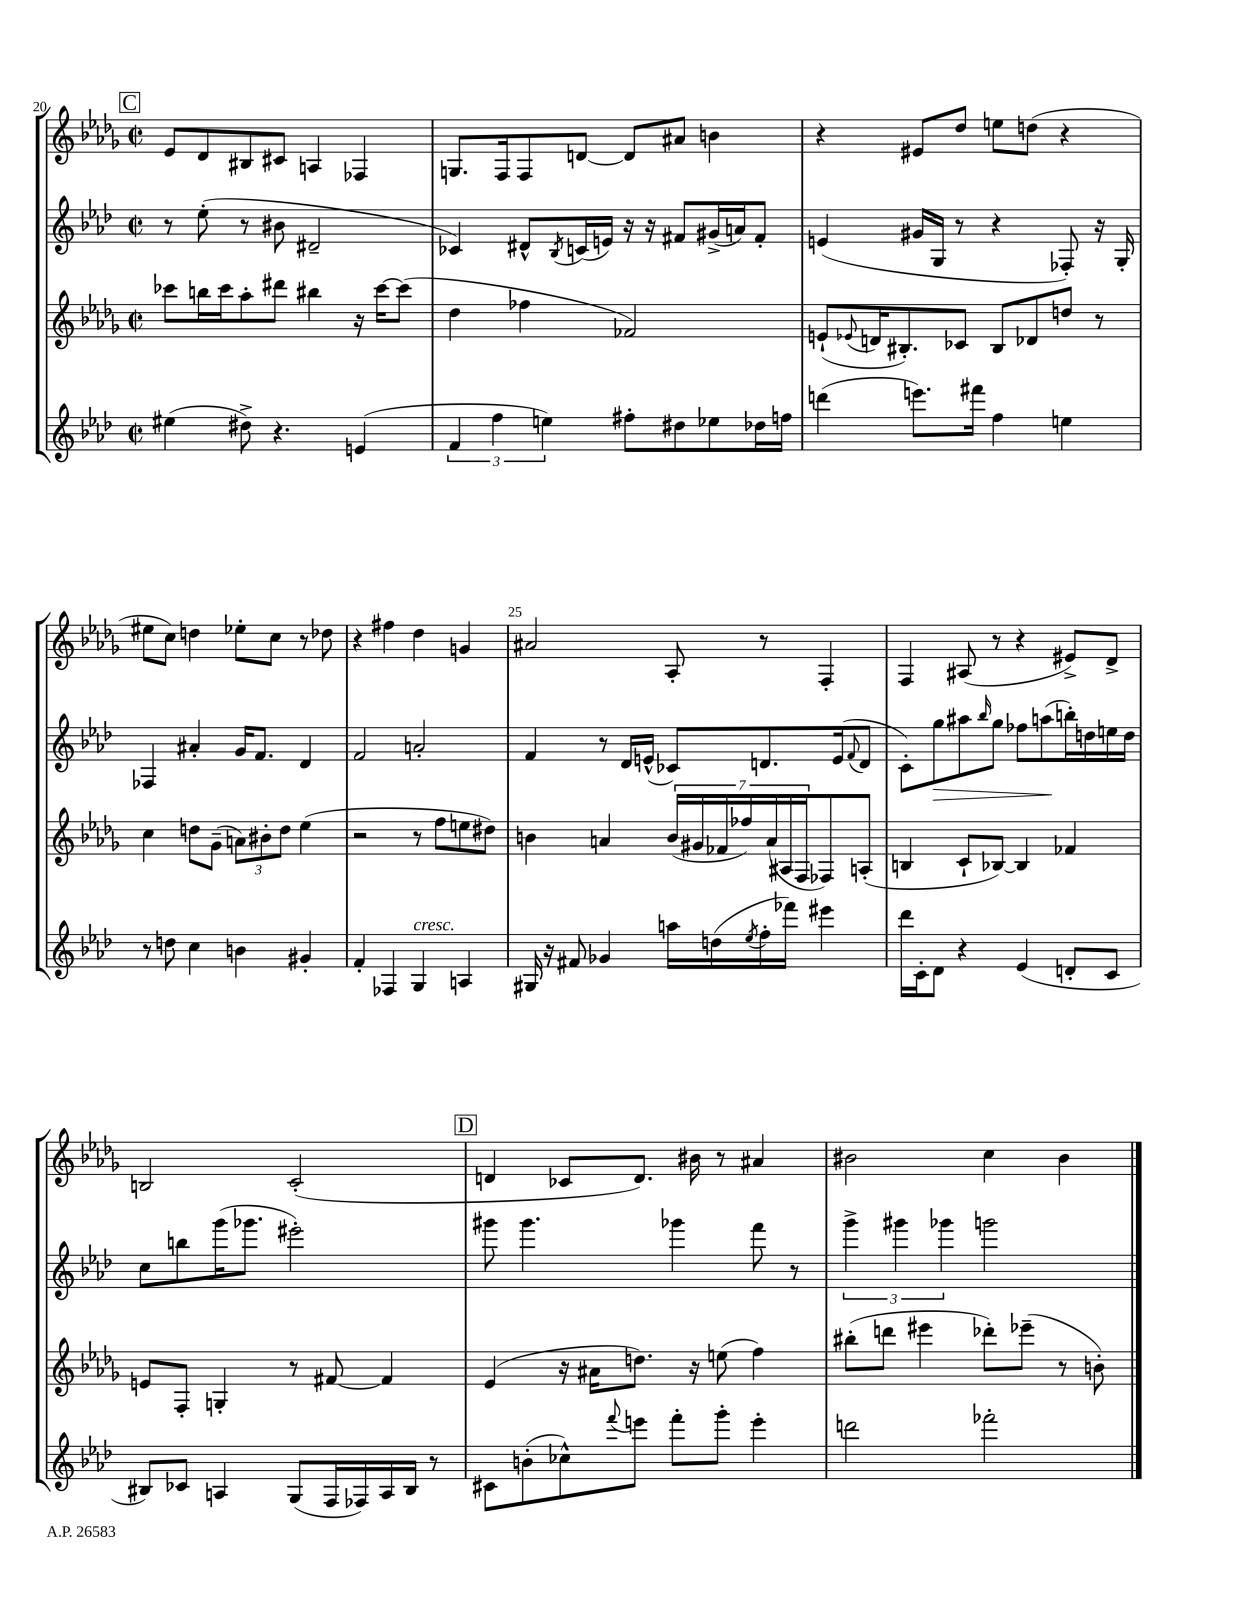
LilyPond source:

<<
\new StaffGroup <<
\new Staff = "s0" {
    \clef treble \key des \major \defaultTimeSignature \time 2/2
    \mark \markup { \box "C" } ees'8 des'8 bis8 cis'8 a4 fes4 |
    g8. f16 f8 d'8~ d'8 ais'8 b'4 |
    r4 eis'8 des''8 e''8 d''8( r4 |
    eis''8 c''8) d''4 ees''8-. c''8 r8 des''8 |
    r4 fis''4 des''4 g'4 |
    ais'2 aes8-. r8 f4-. |
    f4 ais8( r8 r4 eis'8->) des'8-> |
    b2 c'2-.( |
    \mark \markup { \box "D" } d'4 ces'8 d'8.) bis'16 r8 ais'4 |
    bis'2 c''4 bis'4 \bar "|." |
}
\new Staff = "s1" {
    \clef treble \key aes \major \defaultTimeSignature \time 2/2
    \mark \markup { \box "C" } r8 ees''8-.( r8 bis'8 dis'2-- |
    ces'4) dis'8-^ \acciaccatura { bes8 } c'16( e'16) r16 r16 fis'8 gis'16->( a'16) fis'8-. |
    e'4( gis'16 g16 r8 r4 fes8-.) r16 g16-. |
    fes4 ais'4-. g'16 f'8. des'4 |
    f'2 a'2-. |
    f'4 r8 des'16 e'16-^( ces'8) d'8. e'16( \appoggiatura { f'8 } d'8 |
    c'8-.) g''8\> ais''8 \grace { bes''16 } g''8 fes''8 a''8\!( b''16-.) d''16 e''16 d''16 |
    c''8 b''8 g'''16( ges'''8. eis'''2-.) |
    \mark \markup { \box "D" } gis'''8 gis'''4. ges'''4 f'''8 r8 |
    \tuplet 3/2 { g'''4-> gis'''4 ges'''4 } g'''2 \bar "|." |
}
\new Staff = "s2" {
    \clef treble \key des \major \defaultTimeSignature \time 2/2
    \mark \markup { \box "C" } ces'''8 b''16 ces'''16 aes''8-. dis'''8 bis''4 r16 ces'''16~ ces'''8( |
    des''4 fes''4 fes'2) |
    e'8-!( \appoggiatura { ees'8 } d'16 bis8.-.) ces'8 bis8 des'8 d''8 r8 |
    c''4 d''8 ges'8--( \tuplet 3/2 { a'8) bis'8-. d''8 } ees''4( |
    r2 r8 f''8 e''8 dis''8) |
    b'4 a'4 \tuplet 7/4 { b'16( gis'16 fes'16 fes''16) a'16( ais16 f16 } fes8) a8-.( |
    b4 c'8-! bes8~) bes4 fes'4 |
    e'8 f8-. g4-. r8 fis'8~ fis'4 |
    \mark \markup { \box "D" } ees'4( r16 ais'16 d''8.) r16 e''8( f''4) |
    bis''8-.( d'''8 eis'''4 des'''8-.) ees'''8--( r8 b'8-.) \bar "|." |
}
\new Staff = "s3" {
    \clef treble \key aes \major \defaultTimeSignature \time 2/2
    \mark \markup { \box "C" } eis''4( dis''8->) r4. e'4( |
    \tuplet 3/2 { f'4 f''4 e''4) } fis''8-. dis''8 ees''8 des''16 f''16 |
    d'''4( e'''8.) fis'''16 f''4 e''4 |
    r8 d''8 c''4 b'4 gis'4-. |
    f'4-. fes4 g4^\markup { \italic "cresc." } a4 |
    gis16 r16 fis'8 ges'4 a''16 d''16( \acciaccatura { ees''8 } f''16-. fes'''16) eis'''4 |
    des'''16 c'16-. des'8 r4 ees'4( d'8-. c'8 |
    bis8) ces'8 a4 g8( f16 fes16) a16 bis16 r8 |
    \mark \markup { \box "D" } cis'8 b'8-.( ces''8-^) \appoggiatura { f'''8 } e'''8 f'''8-. g'''8-. e'''4-. |
    d'''2 fes'''2-. \bar "|." |
}
>>
>>
\layout { \context { \Score currentBarNumber = #20 \override BarNumber.break-visibility = ##(#f #t #t) barNumberVisibility = #(every-nth-bar-number-visible 5) } }
